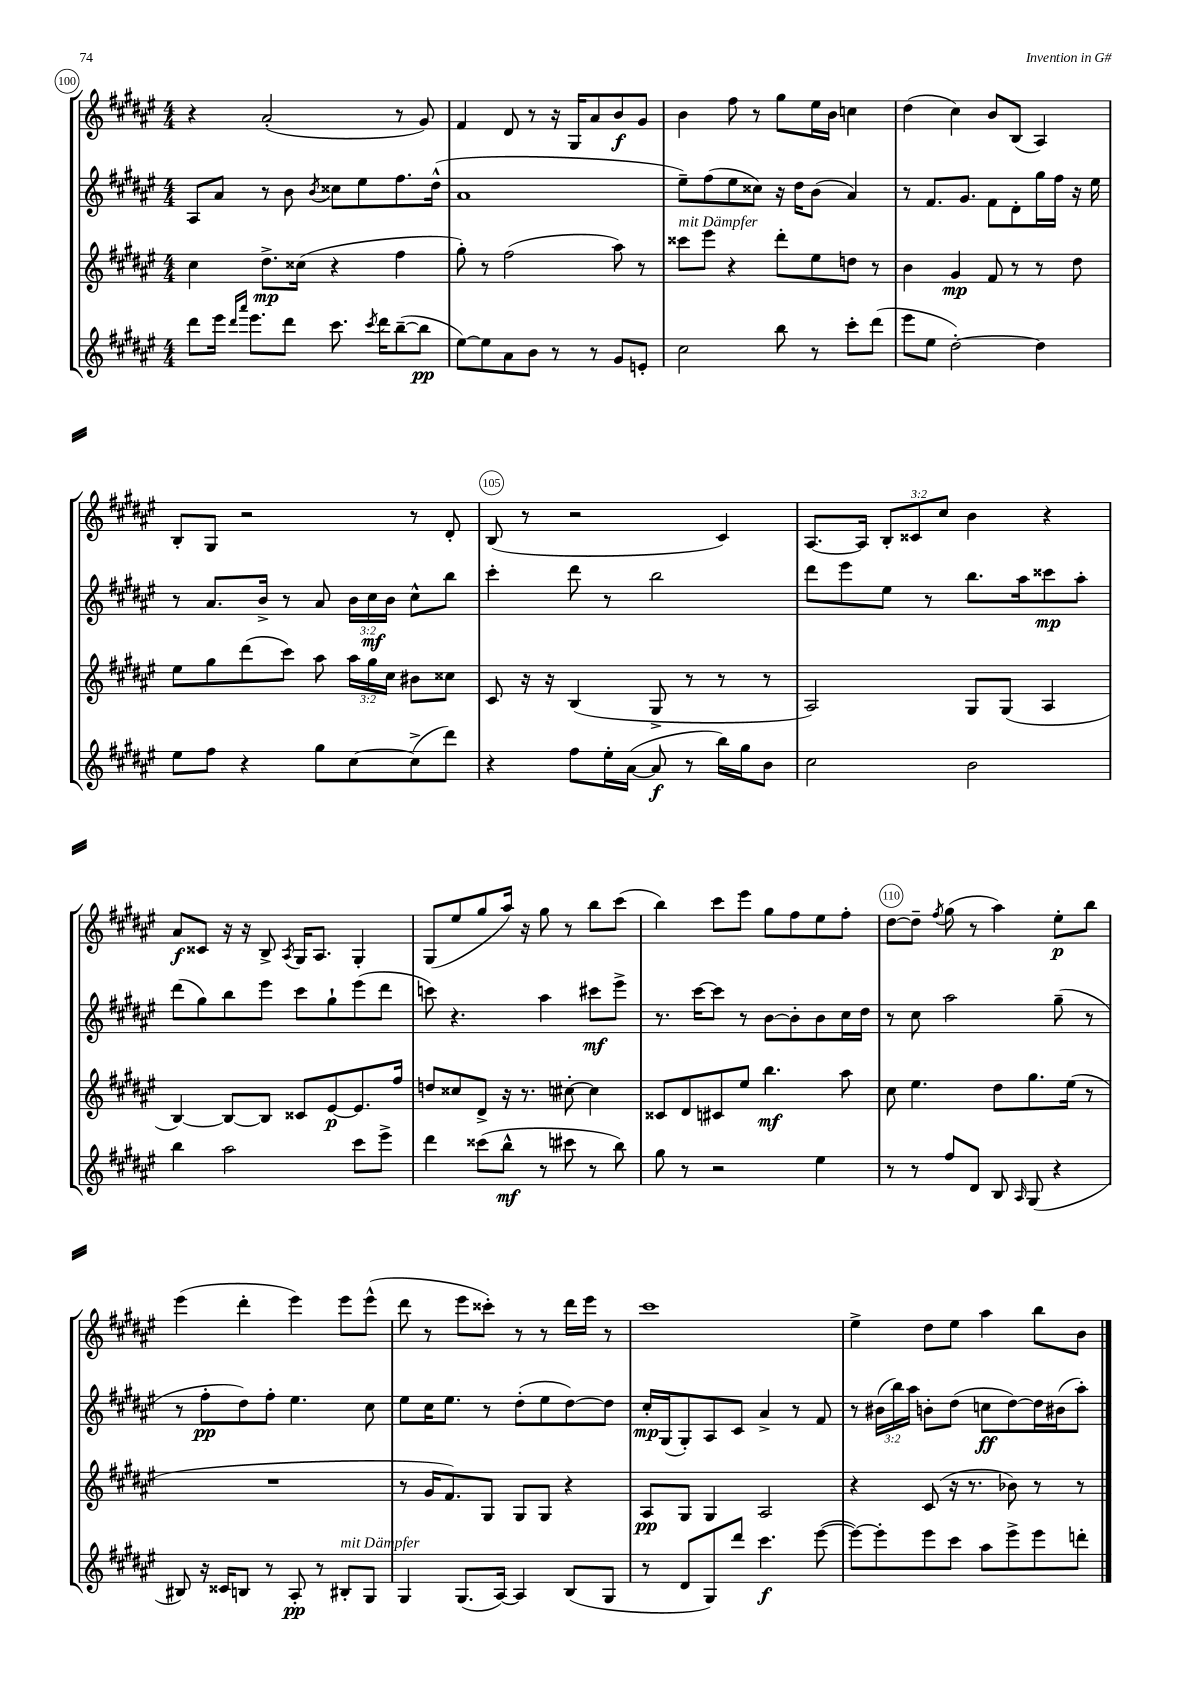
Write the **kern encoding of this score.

**kern	**dynam	**kern	**dynam	**kern	**dynam	**kern	**dynam
*part4	*part4	*part3	*part3	*part2	*part2	*part1	*part1
*staff4	*staff4	*staff3	*staff3	*staff2	*staff2	*staff1	*staff1
*clefG2	*	*clefG2	*	*clefG2	*	*clefG2	*
*k[f#c#g#d#a#e#]	*	*k[f#c#g#d#a#e#]	*	*k[f#c#g#d#a#e#]	*	*k[f#c#g#d#a#e#]	*
*M4/4	*	*M4/4	*	*M4/4	*	*M4/4	*
=100	=100	=100	=100	=100	=100	=100	=100
8ddd#\L	.	4cc#\	.	8A#/L	.	4r	.
16eee#\Jk	.	.	.	8a#/J	.	.	.
16qqddd#/LL	.	.	.	.	.	.	.
16qqaaa#/JJ	.	.	.	.	.	.	.
8.eee#\L	.	.	.	.	.	.	.
.	.	8.dd#^\L	mp	8r	.	(2a#'/	.
8ddd#\J	.	.	.	8b\	.	.	.
.	.	(16cc##X\Jk	.	.	.	.	.
.	.	.	.	8qb/	.	.	.
8.ccc#\	.	4r	.	8cc##X\L	.	.	.
.	.	.	.	8ee#\	.	.	.
8qccc#/	.	.	.	.	.	.	.
16ddd#\KL	.	.	.	.	.	.	.
([8bb~\	.	4ff#\	.	8.ff#\	.	8r	.
8bb\J]	pp	.	.	.	.	8g#/)	.
.	.	.	.	(16dd#^^\Jk	.	.	.
=101	=101	=101	=101	=101	=101	=101	=101
[8ee#\L)	.	8gg#'\)	.	1a#	.	4f#/	.
8ee#\]	.	8r	.	.	.	.	.
8a#\	.	(2ff#\	.	.	.	8d#/	.
8b\J	.	.	.	.	.	8r	.
8r	.	.	.	.	.	16r	.
.	.	.	.	.	.	16G#/KL	.
8r	.	.	.	.	.	8a#/	.
8g#/L	.	8aa#\)	.	.	.	8b/	f
8en'/J	.	8r	.	.	.	8g#/J	.
=102	=102	=102	=102	=102	=102	=102	=102
!	!	!LO:TX:a:i:t=mit Dämpfer	!	!	!	!	!
2cc#\	.	8ccc##X\L	.	8ee#~\L)	.	4b\	.
.	.	8eee#\J	.	(8ff#\	.	.	.
.	.	4r	.	8ee#\	.	8ff#\	.
.	.	.	.	8cc##X\J)	.	8r	.
8bb\	.	8ddd#'\L	.	16r	.	8gg#\L	.
.	.	.	.	16dd#\KL	.	.	.
8r	.	8ee#\	.	(8b\J	.	16ee#\L	.
.	.	.	.	.	.	16b\JJ	.
8ccc#'\L	.	8ddn\J	.	4a#/)	.	4ccn\	.
(8ddd#\J	.	8r	.	.	.	.	.
=103	=103	=103	=103	=103	=103	=103	=103
8eee#\L	.	4b\	.	8r	.	(4dd#\	.
8ee#\J	.	.	.	8.f#/L	.	.	.
[2dd#'\)	.	4g#/	mp	.	.	4cc#\)	.
.	.	.	.	8.g#/J	.	.	.
.	.	8f#/	.	8f#\L	.	8b/L	.
.	.	8r	.	8d#'\	.	(8B/J	.
4dd#\]	.	8r	.	16gg#\L	.	4A#/)	.
.	.	.	.	16ff#\JJ	.	.	.
.	.	8dd#\	.	16r	.	.	.
.	.	.	.	16ee#\	.	.	.
!!LO:LB:g=z
=104	=104	=104	=104	=104	=104	=104	=104
8ee#\L	.	8ee#\L	.	8r	.	8B'/L	.
8ff#\J	.	8gg#\	.	8.a#/L	.	8G#/J	.
4r	.	(8ddd#\	.	.	.	2r	.
.	.	.	.	16b^/Jk	.	.	.
.	.	8ccc#\J)	.	8r	.	.	.
8gg#\L	.	8aa#\	.	8a#/	.	.	.
[8cc#\	.	24aa#\LL	.	24b\LL	.	.	.
.	.	24gg#\	.	24cc#\	mf	.	.
.	.	24cc#\JJ	.	24b\JJ	.	.	.
(8cc#^\]	.	8b#X\L	.	8cc#^^\L	.	8r	.
8ddd#\J)	.	8cc##X\J	.	8bb\J	.	8d#'/	.
=105	=105	=105	=105	=105	=105	=105	=105
4r	.	8c#/	.	4ccc#'\	.	(8B/	.
.	.	16r	.	.	.	8r	.
.	.	16r	.	.	.	.	.
8ff#\L	.	(4B/	.	8ddd#\	.	2r	.
16ee#'\L	.	.	.	8r	.	.	.
([16a#\JJ	.	.	.	.	.	.	.
8a#/]	f	8G#^/	.	2bb\	.	.	.
8r	.	8r	.	.	.	.	.
16bb\LL)	.	8r	.	.	.	4c#/)	.
16gg#\J	.	.	.	.	.	.	.
8b\J	.	8r	.	.	.	.	.
=106	=106	=106	=106	=106	=106	=106	=106
2cc#\	.	2A#/)	.	8ddd#\L	.	[8.A#/L	.
.	.	.	.	8eee#\	.	.	.
.	.	.	.	.	.	16A#/Jk]	.
.	.	.	.	8ee#\J	.	12B'/L	.
.	.	.	.	.	.	12c##X/	.
.	.	.	.	8r	.	.	.
.	.	.	.	.	.	12cc#/J	.
2b\	.	8G#/L	.	8.bb\L	.	4b\	.
.	.	(8G#/J	.	.	.	.	.
.	.	.	.	16aa#\k	.	.	.
.	.	4A#/	.	8ccc##X\	mp	4r	.
.	.	.	.	8aa#'\J	.	.	.
!!LO:LB:g=z
=107	=107	=107	=107	=107	=107	=107	=107
4bb\	.	[4B/)	.	(8ddd#\L	.	8a#/L	f
.	.	.	.	8gg#\)	.	8c##X/J	.
2aa#\	.	8B/L_	.	8bb\	.	16r	.
.	.	.	.	.	.	16r	.
.	.	8B/J]	.	8eee#\J	.	8B^/	.
.	.	.	.	.	.	8qA#/	.
.	.	8c##X/L	.	8ccc#\L	.	16G#/KL	.
.	.	.	.	.	.	8.A#/J	.
.	.	[8e#/	p	8gg#`\	.	.	.
8ccc#\L	.	8.e#/]	.	(8eee#\	.	4G#'/	.
8eee#^\J	.	.	.	8ddd#\J	.	.	.
.	.	16ff#/Jk	.	.	.	.	.
=108	=108	=108	=108	=108	=108	=108	=108
4ddd#\	.	8ddn/L	.	8cccn\)	.	(8G#/L	.
.	.	8cc##X/	.	4.r	.	8ee#/	.
(8ccc##X\L	.	8d#^/J	.	.	.	8gg#/	.
8bb^^\J	mf	16r	.	.	.	16aa#/Jk)	.
.	.	8.r	.	.	.	16r	.
8r	.	.	.	4aa#\	.	8gg#\	.
8ccc#X\	.	[8cc#X'\	.	.	.	8r	.
8r	.	4cc#\]	.	8ccc#X\L	mf	8bb\L	.
8bb\)	.	.	.	8eee#^\J	.	(8ccc#\J	.
=109	=109	=109	=109	=109	=109	=109	=109
8gg#\	.	8c##X/L	.	8.r	.	4bb\)	.
8r	.	8d#/	.	.	.	.	.
.	.	.	.	[16ccc#\KL	.	.	.
2r	.	8c#X/	.	8ccc#\J]	.	8ccc#\L	.
.	.	8ee#/J	.	8r	.	8eee#\J	.
.	.	4.bb\	mf	[8b\L	.	8gg#\L	.
.	.	.	.	8b'\]	.	8ff#\	.
4ee#\	.	.	.	8b\	.	8ee#\	.
.	.	8aa#\	.	16cc#\L	.	8ff#'\J	.
.	.	.	.	16dd#\JJ	.	.	.
=110	=110	=110	=110	=110	=110	=110	=110
8r	.	8cc#\	.	8r	.	[8dd#\L	.
8r	.	4.ee#\	.	8cc#\	.	8dd#~\J]	.
.	.	.	.	.	.	8qff#/	.
8ff#/L	.	.	.	2aa#\	.	(8gg#\	.
8d#/J	.	.	.	.	.	8r	.
8B/	.	8dd#\L	.	.	.	4aa#\)	.
16qqA#/	.	.	.	.	.	.	.
(8G#/	.	8.gg#\	.	.	.	.	.
4r	.	.	.	(8gg#~\	.	8ee#'\L	p
.	.	(16ee#\Jk	.	.	.	.	.
.	.	8r	.	8r	.	8bb\J	.
!!LO:LB:g=z
=111	=111	=111	=111	=111	=111	=111	=111
8B#X/)	.	1r	.	8r	.	(4eee#\	.
16r	.	.	.	8ff#'\L	pp	.	.
16c##X/KL	.	.	.	.	.	.	.
8Bn/J	.	.	.	8dd#\)	.	4ddd#'\	.
8r	.	.	.	8ff#'\J	.	.	.
8A#'/	pp	.	.	4.ee#\	.	4eee#\)	.
8r	.	.	.	.	.	.	.
!LO:TX:a:i:t=mit Dämpfer	!	!	!	!	!	!	!
8B#X'/L	.	.	.	.	.	8eee#\L	.
8G#/J	.	.	.	8cc#\	.	(8eee#^^\J	.
=112	=112	=112	=112	=112	=112	=112	=112
4G#/	.	8r	.	8ee#\L	.	8ddd#\	.
.	.	16g#/KL	.	16cc#\K	.	8r	.
.	.	8.f#/)	.	8.ee#\J	.	.	.
(8.G#/L	.	.	.	.	.	8eee#\L	.
.	.	8G#/J	.	8r	.	8ccc##X'\J)	.
[16A#/Jk)	.	.	.	.	.	.	.
4A#/]	.	8G#/L	.	(8dd#'\L	.	8r	.
.	.	8G#/J	.	8ee#\	.	8r	.
(8B/L	.	4r	.	[8dd#\)	.	16ddd#\LL	.
.	.	.	.	.	.	16eee#\JJ	.
8G#/J	.	.	.	8dd#\J]	.	8r	.
=113	=113	=113	=113	=113	=113	=113	=113
8r	.	8A#/L	pp	16cc#'/LL	mp	1ccc#	.
.	.	.	.	(16G#/J	.	.	.
8d#/L	.	8G#/J	.	8G#'/)	.	.	.
8G#/)	.	4G#/	.	8A#/	.	.	.
8ddd#/J	.	.	.	8c#/J	.	.	.
4.ccc#\	f	2A#/	.	4a#^/	.	.	.
.	.	.	.	8r	.	.	.
([8eee#\	.	.	.	8f#/	.	.	.
=114	=114	=114	=114	=114	=114	=114	=114
8eee#\L_)	.	4r	.	8r	.	4ee#^\	.
8eee#'\]	.	.	.	(24b#X\LL	.	.	.
.	.	.	.	24bb\)	.	.	.
.	.	.	.	24aa#\JJ	.	.	.
8eee#\	.	(8c#/	.	8bn'\L	.	8dd#\L	.
8ccc#\J	.	16r	.	(8dd#\J	.	8ee#\J	.
.	.	8.r	.	.	.	.	.
8aa#\L	.	.	.	8ccn\L	ff	4aa#\	.
8eee#^\	.	8b-X\)	.	[8dd#\)	.	.	.
8eee#\	.	8r	.	16dd#\L]	.	8bb\L	.
.	.	.	.	(16b#X\J	.	.	.
8dddn'\J	.	8r	.	8aa#'\J)	.	8b\J	.
==	==	==	==	==	==	==	==
*-	*-	*-	*-	*-	*-	*-	*-
